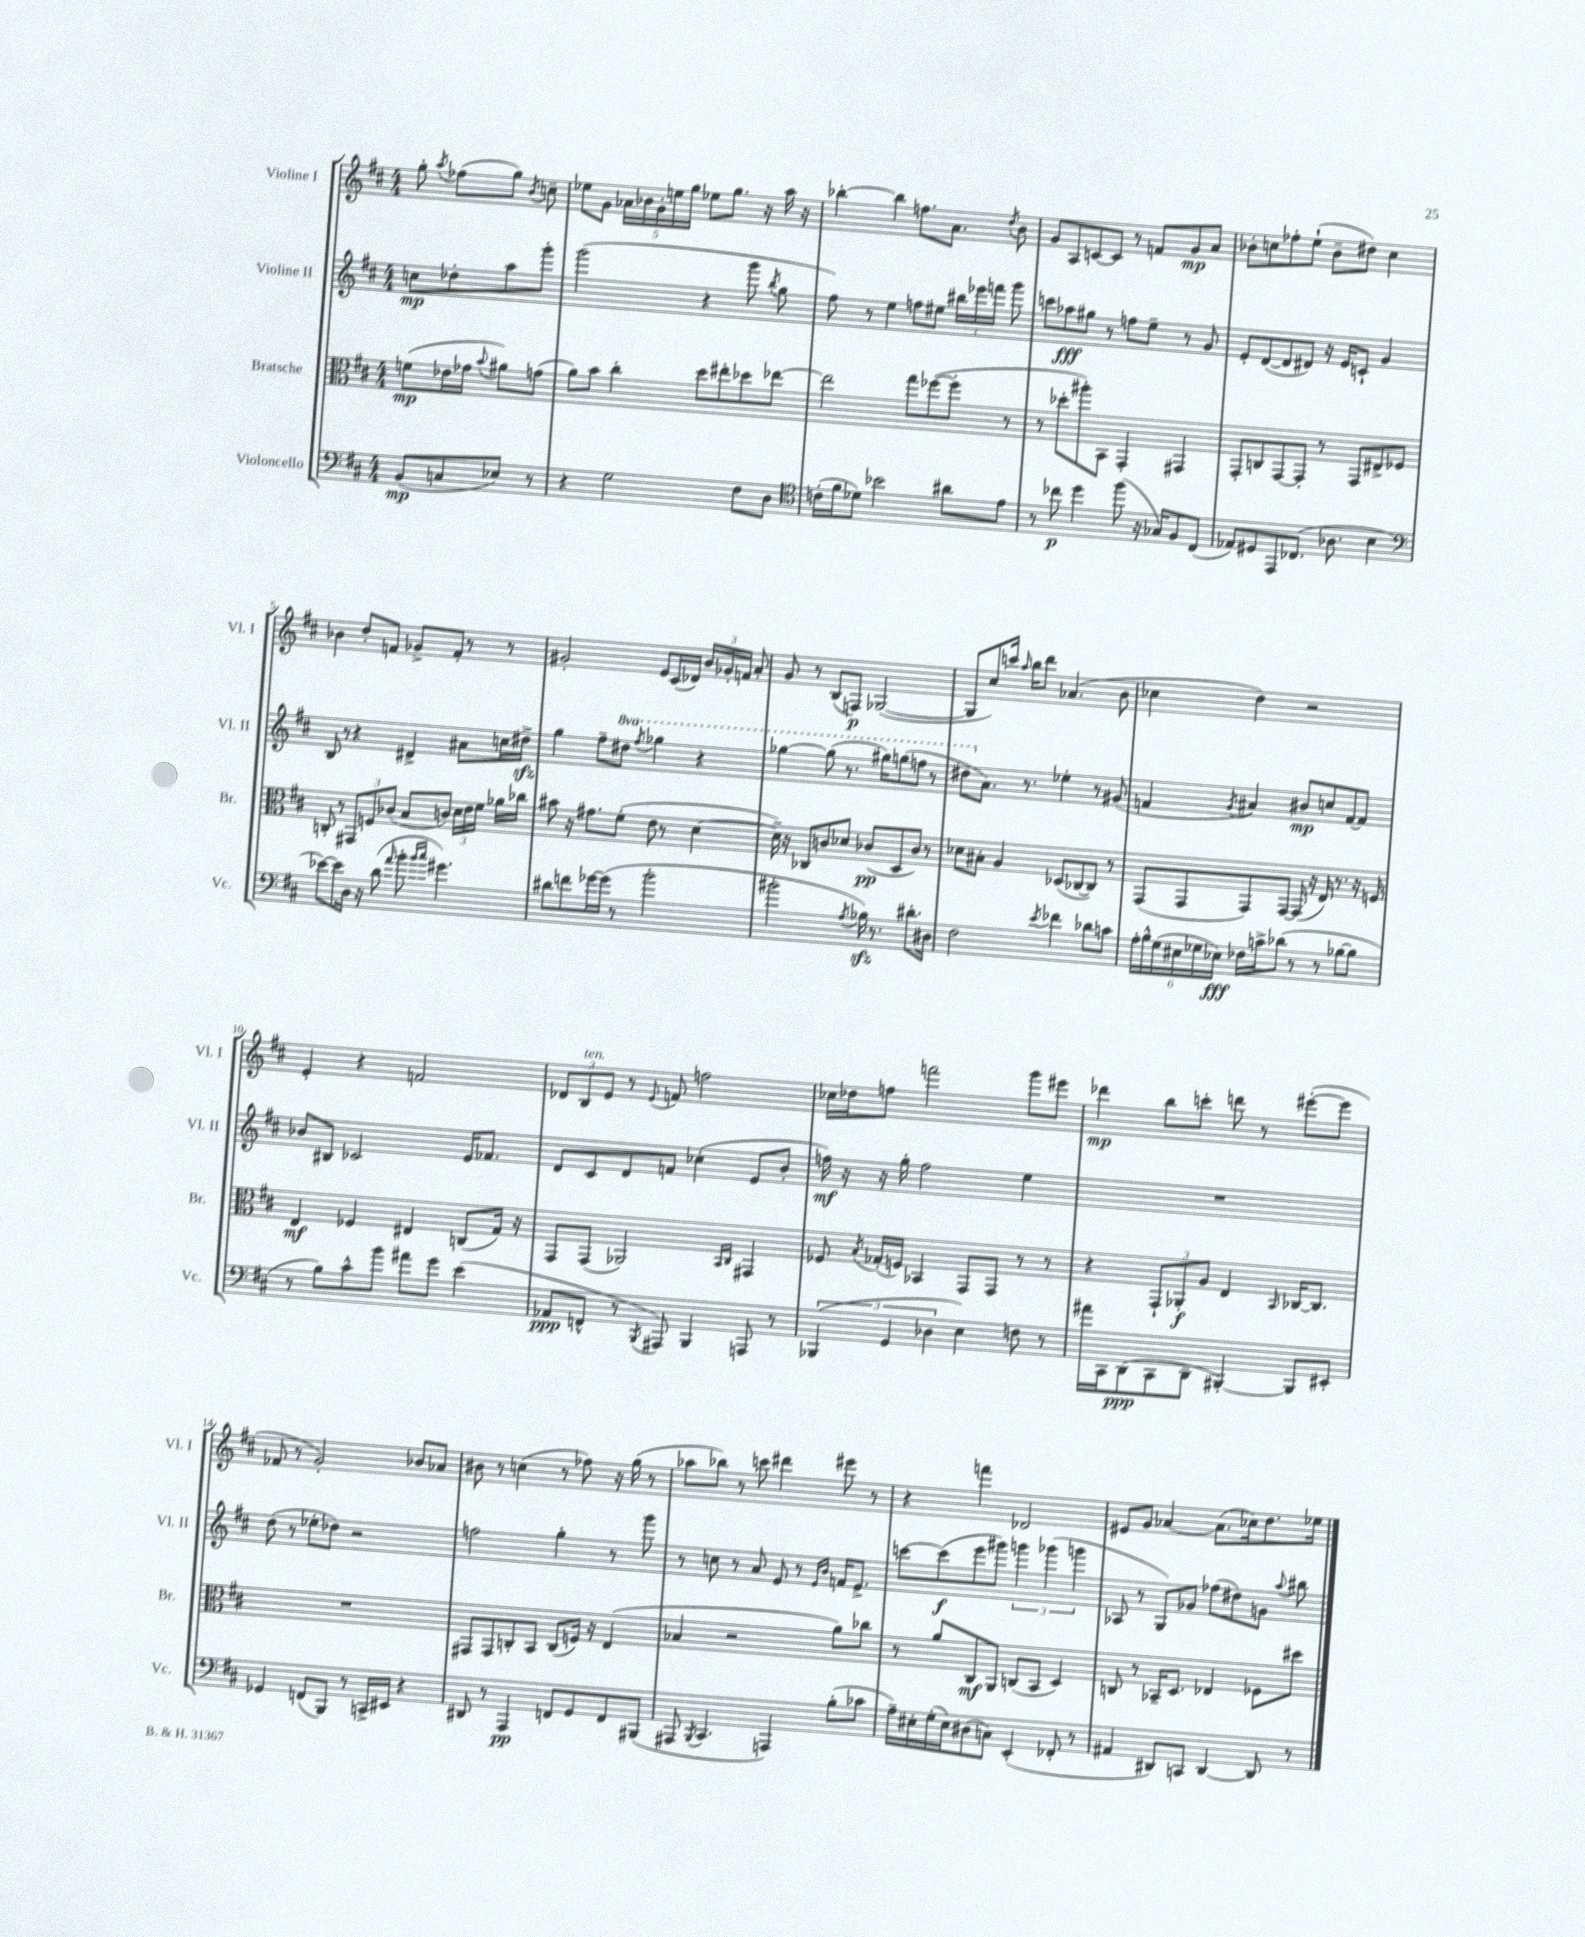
<<
\new StaffGroup <<
\new Staff = "s0" \with { instrumentName = "Violine I" shortInstrumentName = "Vl. I" } {
    \clef treble \key d \major \numericTimeSignature \time 4/4 \partial 2
    \autoBeamOff g''8-. \acciaccatura { a''8 } fes''8[( g''8]) \acciaccatura { b'8 } c''8-- |
    ees''8[ g'8] \tuplet 5/4 { aes'16[ bes'16 g'16-. e''16 g''16] } ees''8[ g''8.] r16 a''16 r16 |
    bes''4~-. bes''4 f''8.[ a'8.] \acciaccatura { d''8 } b'8 |
    g'8[ a8 c'8~ c'8] r8 f'8[ g'8\mp a'8] |
    bes'8[-. c''8 fes''8-. e''8]-!( bes'8[-- dis''8]) c''4 |
    bes'4 d''8[-. f'8] ges'8[-> f'8]-. r8 r8 |
    gis'2-. e'8[ cis'16( des'16]) \tuplet 3/2 { b'16[ ges'16-. f'16] } a'8-. |
    g'8 r8 b8[( f8]\p) ges2~( |
    ges8[ cis''8) c'''16] \grace { a''16 } b''16[ d'''8] aes'4.( b'8 |
    ces''4 d''4) r2 |
    e'4-. r4 f'2 |
    \tuplet 3/2 { des'8[ b8^\markup { \italic "ten." } e'8] } r8 \appoggiatura { e'8 } f'8 f''2 |
    ces''16[ des''16 f''8] f'''2 g'''8[ eis'''8] |
    des'''4\mp b''8[ c'''8]-. d'''8 r8 eis'''8[~-.( eis'''8] |
    fes'8 r8 g'2-.) bes'8[ aes'8] |
    bis'8 r8 c''4( r8 fes''8) r16 g''16( r8 |
    aes''8[ bes''8]) r8 c'''8 dis'''4 eis'''8 r8 |
    r4 f'''4 des'2 |
    eis'8[ g'8] aes'4~ aes'8.[( ces''16) d''8. ees''16] \bar "|." |
}
\new Staff = "s1" \with { instrumentName = "Violine II" shortInstrumentName = "Vl. II" } {
    \clef treble \key d \major \numericTimeSignature \time 4/4 \set Staff.ottavationMarkups = #ottavation-simple-ordinals \partial 2
    \autoBeamOff c''8[\mp des''8-. a''8 g'''8]-. |
    g'''2( r4 g'''8 \acciaccatura { b''8 } g''8 |
    fis''8) r8 e''4 f''8[ eis''8] \tuplet 3/2 { bis''16[ ees'''16 f'''16] } g'''8 |
    c'''8[ aes''8\fff gis''8] r8 f''8[ e''8]-- r8 g'8 |
    e'8[-. d'8~( d'8 dis'8]) r16 e'16[ c'8]-! g'4 |
    b8 r8 r4 dis'4-> ais'8[ c''16 dis''16]->\sfz |
    g''4 fis''8[-- \ottava #1 dis'''8] \acciaccatura { fis'''8 } ges'''4 r4 |
    ges'''4~ ges'''8( r8. gis'''16[) g'''8( f'''8] r8 |
    dis'''8[ \ottava #0 a'8.]) r8. ees''4-. r8 gis'8( |
    f'4 \acciaccatura { g'8 } ais'4) bis'8[\mp c''8 f'8~ f'8] |
    bes'8[ bis8] ces'2 e'16[ fes'8.] |
    d'8[ cis'8 d'8 f'8] ces''4-.( e'8[ b'8]-. |
    f''16\mf) r16 r16 g''16-. f''2 e''4 |
    R1 |
    d''8( r8 ees''8[-. des''8]) r2 |
    f''2 g''4-. r8 g'''8 |
    r8 c''8 r8 a'8 e'8 r8 \grace { e'16[ b'16] } f'16[ e'8.]-> |
    c'''8[~ c'''8\f( e'''8 gis'''8]) \tuplet 3/2 { g'''4 ges'''4( g'''4 } |
    aes8 r8 g8[) ges'8] fes''8[( dis''8) g'8] \appoggiatura { a''8 } bis''8 \bar "|." |
}
\new Staff = "s2" \with { instrumentName = "Bratsche" shortInstrumentName = "Br." } {
    \clef alto \key d \major \numericTimeSignature \time 4/4 \partial 2
    \autoBeamOff f'8[\mp( ees'16 ges'16] \appoggiatura { b'8 } ais'8[) g'8]( |
    a'8[) b'8] cis''4-. d''8[ eis''8-. des''8 ees''8]~ |
    ees''2 g''8[ fes''8~( fes''8]-. r8 |
    r8 des''8[-. ais''8-.) b,8] g,4-. gis,4 |
    g,8[-. c8 g,8~ g,8]-. r8 g,8[ eis8-> fes8] |
    c8-. r8 \tuplet 3/2 { gis,8[ f8 ces'8]( } b8[ c'8]) \tuplet 3/2 { d'16[ e'16 fis'16] } aes'16[ ces''16] |
    bis'8 r16 gis'8.[ fis'8]-.( e'8 r8 d'4~ |
    d'16--) r16 ces8[ c'8 des'8] ces'8[\pp( d8 ces'8]) r8 |
    des'8[ bis8]-. a4 des8[( ces8~ ces8]) r8 |
    g,8[( g,8 g,8) g,8]~ g,16( r16 e16) r8. r16 f16 |
    e4\mf fes4 eis4 c8[( g16]) r16 |
    g,8[ g,8]( aes,2) \grace { b,16[ cis16] } gis,4 |
    fes8 \acciaccatura { b8 } ges16[-.( f16]) bes,4 g,8[ g,8] r8 r8 |
    r4 \tuplet 3/2 { g,8[-! aes,8-.\f a8] } e4 \grace { b,16 } ces16[~ ces8.] |
    R1 |
    gis,8[ gis,8 c8-. b,8] c8[( f16]) r16 e4( |
    bes4 r2 a'8[) ces''8] |
    r8 a'8[ cis8\mf a,8] c8[( b,8] d4) |
    c8 r8 bes,16[-- d8.] ees4 fes8[ dis''8] \bar "|." |
}
\new Staff = "s3" \with { instrumentName = "Violoncello" shortInstrumentName = "Vc." } {
    \clef bass \key d \major \numericTimeSignature \time 4/4 \partial 2
    \autoBeamOff b,8[\mp( c8 ees8]) r8 |
    r4 g2 fis8[ d8] |
    \clef tenor c'16[-.( fis'16 des'8]) bes'2 ais'8[ e'8] |
    r8 ces''8\p d''4 fis''8( r16 ges16[) fis8 cis8]( |
    ees8[) dis8 e,8 ces8.]( aes8. b4 |
    \clef bass ees'8[~) ees'8 d16] r16 d'8( \grace { a'16 } b'8-. \grace { b'16[ cis''16] } gis'4.) |
    dis'8[ f'8 ges'16~ ges'16]( r8 b'2-. |
    bis'2-. \acciaccatura { a8 } bes16\sfz) r8. dis'8.[-. dis16] |
    fis2 \acciaccatura { e'8 } fes'4 des'8[ c'8] |
    \tuplet 6/4 { a16[-. b16-^ g16( eis16 ges16 ees16]\fff) } fes16[ c'16-> des'8]( r8 r8 bes8[~ bes8] |
    r8 b8[) cis'8-^ b'8] ais'8[ g'8] e'4( |
    aes,8[\ppp f,8]-^ r8 \acciaccatura { b,,8 } ais,,8) b,,4 a,,8 r8 |
    \tuplet 3/2 { bes,,4( g,4 des4 } e4) f8 r8 |
    ais'16[ cis,16 d,8\ppp( cis,8 d,8]-- bis,,4~-.) bis,,8[ eis,8]-. |
    ges,4 f,8[( b,,8]) r8 c,16[-> eis,16] r4 |
    dis,8 r8 a,,4\pp f,8[ g,8 f,8 bis,,8]( |
    ais,,8 \acciaccatura { b,,8 } cis,4. a,,4) b8[-.( ces'8] |
    a16[--) eis16-. g16-.( eis16) dis8( c8]) e,4-.( fes,8-. r8 |
    ais,4 dis,8[) c,8] dis,4~ dis,8 r8 \bar "|." |
}
>>
>>
